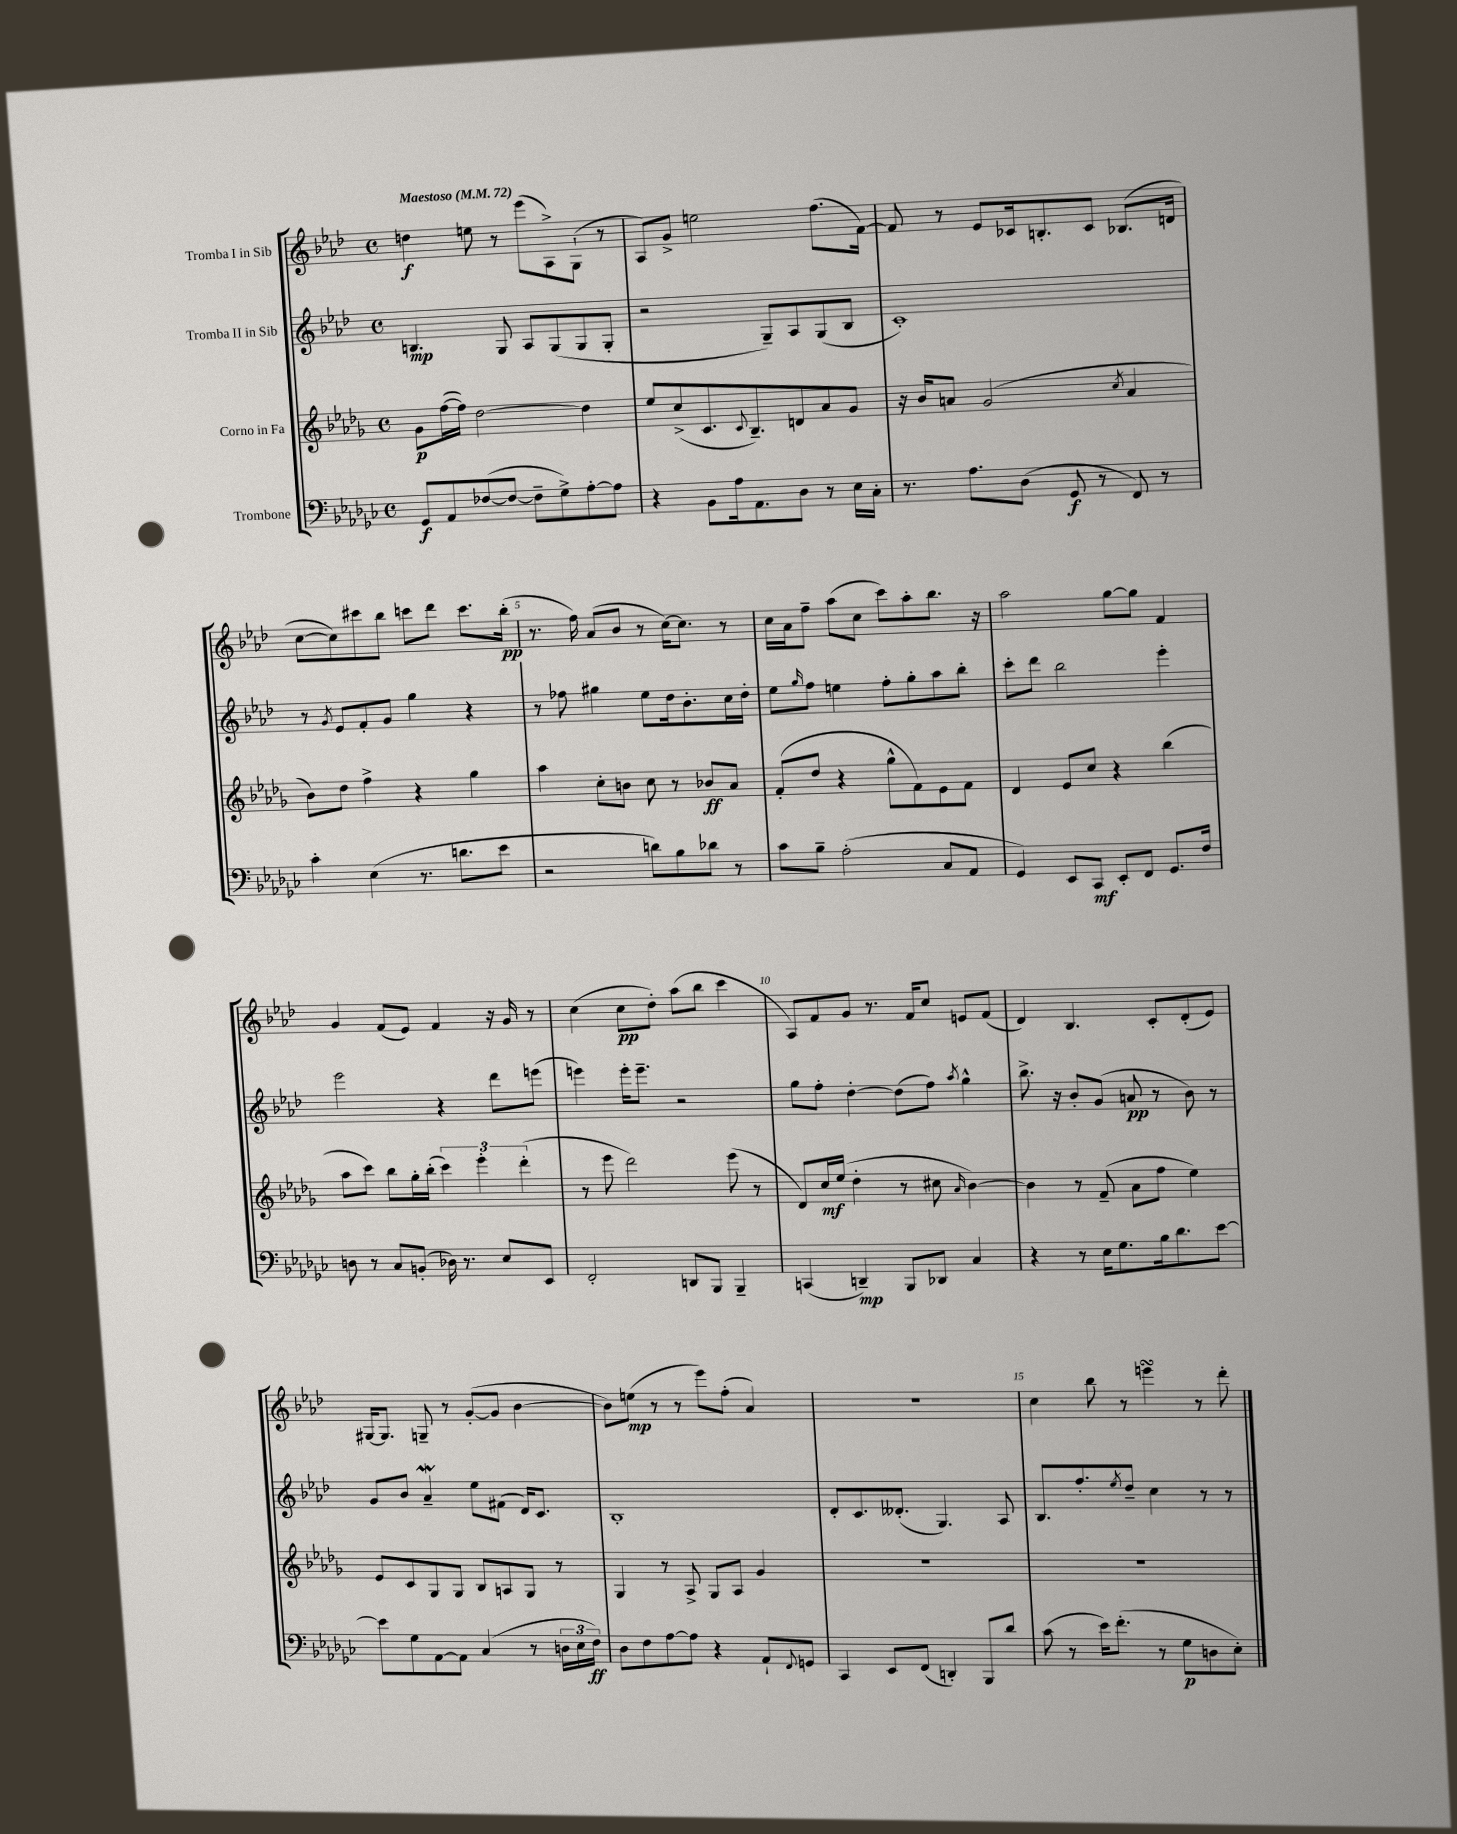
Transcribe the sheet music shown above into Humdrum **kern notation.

**kern	**kern	**kern	**kern
*staff4	*staff3	*staff2	*staff1
*clefF4	*clefG2	*clefG2	*clefG2
*k[b-e-a-d-g-c-]	*k[b-e-a-d-g-]	*k[b-e-a-d-]	*k[b-e-a-d-]
*M4/4	*M4/4	*M4/4	*M4/4
*met(c)	*met(c)	*met(c)	*met(c)
*MM72	*MM72	*MM72	*MM72
8GG-	8g-	4.B	4dd
8AA-	([16ff	.	.
.	16ff])	.	.
([8F-	[2dd-	.	8ee
8F-_	.	8G	8r
8F-~]	.	8A-	(8eee-
8G-^)	.	(8G	8A-^)
[8A-'	4dd-]	8G	(8G`
8A-]	.	8G'	8r
=	=	=	=
4r	8ee-	2r	8A-)
.	(8cc^	.	8g^
8BB-	8.c	.	2ee
16A-	.	.	.
.	8qqc	.	.
8.AA-	8.B-~)	.	.
.	.	8G~)	.
8D-	8d	8A-	.
8r	8a-	(8G	(8.ff
16E-	8g-	8B-	.
16C-'	.	.	[16f)
=	=	=	=
8.r	16r	1c')	8f]
.	16b-	.	.
.	8a	.	8r
8.A-	.	.	.
.	(2g-	.	8e-
(8D-	.	.	16c-
.	.	.	8.B'
8GG-	.	.	.
8r	.	.	8c-
.	8qcc	.	.
8FF)	4a	.	(8.B-
8r	.	.	.
.	.	.	16d
=	=	=	=
4c-'	8b-)	8r	[8cc
.	.	8qg	.
.	8dd-	8e-	8cc])
(4E-	4ff^	8f'	8ccc#
.	.	8g	8bb-
8.r	4r	4gg	8ccc
.	.	.	8ddd-
8.d	.	.	.
.	4gg-	4r	8.ccc
8e-	.	.	.
.	.	.	(16bb-'
=	=	=	=
2r	4aa-	8r	8.r
.	.	8ff-	.
.	.	.	16ff)
.	8cc'	4gg#	(8a-
.	8b	.	8b-
8d)	8cc	8ee-	8r
8B-	8r	16dd-	[16cc)
.	.	8.b-'	8.cc]
8d-	8b-	.	.
8r	8a-	16cc	8r
.	.	16dd-'	.
=	=	=	=
8c-	(8f'	8ee-	16cc
.	.	.	16a-
.	.	16qqgg	.
8B-~	8dd-	8ff	8ff~
(2A-'	4r	4ee	(8aa-
.	.	.	8cc
.	8gg-^^	8ff'	8ccc)
.	8f)	8gg'	8aa-'
8C-	8e-	8aa-	8.bb-
8AA-	8f	8bb-'	.
.	.	.	16r
=	=	=	=
4GG-)	4d-	8ccc'	2aa-
.	.	8ddd-	.
8EE-	8e-	2bb-	.
8CC-	8cc	.	.
8EE-'	4r	.	[8gg
8FF	.	.	8gg]
8.GG-	(4bb-	4eee-'	4f
16F	.	.	.
=	=	=	=
8D	8aa-	2eee-	4g
8r	8ccc)	.	.
8C-	8bb-	.	(8f
(8BB'	16gg-'	.	8e-)
.	(16bb-'	.	.
16D-)	6ccc)	4r	4f
8.r	.	.	.
.	6eee-'	.	.
8E-	.	8ddd-	16r
.	.	.	16g
.	(6ddd-'	.	.
8EE-	.	(8eee	8r
=	=	=	=
2FF'	8r	4eee)	(4cc
.	8eee-	.	.
.	2ddd-)	16eee'	8cc
.	.	8.eee~	.
.	.	.	8dd-')
8DD	.	2r	(8aa-
8BBB-	.	.	8bb-
4BBB-~	(8eee-	.	4ccc
.	8r	.	.
=	=	=	=
(4CC	8d-)	8gg	8A-)
.	16cc	8ff'	8f
.	(16ee-	.	.
4DD~)	4dd-'	[4dd-'	8g
.	.	.	8.r
8BBB-	8r	(8dd-]	.
.	.	.	16f
8DD-	8cc#	8ff)	8cc
.	16qqa-	8qaa-	.
4C-	[4b-)	4gg^^	8e
.	.	.	(8f
=	=	=	=
4r	4b-]	8.bb-^	4d-)
.	.	16r	.
8r	8r	8b-'	4.B-
16E-	(8f~	(8g	.
8.G-	.	.	.
.	8a-	8a	.
16B-	8ff	8r	8c'
8.d-	.	.	.
.	4ee-)	8b-)	(8d-'
[8e-	.	8r	8e-)
=	=	=	=
8e-]	8e-	8g	[16G#
.	.	.	8.G#]
8G-	8c	8b-	.
[8AA-	8G-	4a-~	8G~
8AA-]	8G-	.	8r
(4C-	8B-	8ee-	([8g'
.	8A	(8f#	8g]
8r	8G-	16d-)	[4b-
.	.	8.c	.
24D	8r	.	.
24E-	.	.	.
24F)	.	.	.
=	=	=	=
8D-	4G-	1B-'	8b-])
8F	.	.	(8ee
[8A-	8r	.	8r
8A-]	8A-^	.	8r
4r	8G-	.	8eee-)
.	8A-	.	(8ff'
8AA-`	4g-	.	4a-)
8qqFF	.	.	.
8GG	.	.	.
=	=	=	=
4CC-	1r	8d-'	1r
.	.	8.c	.
8EE-	.	.	.
.	.	(8.d--'	.
(8FF	.	.	.
4DD')	.	4.G)	.
8BBB-	.	.	.
8d-	.	8A-	.
=	=	=	=
(8c-	1r	8.B-	4cc
8r	.	.	.
.	.	8.ff'	.
16e-)	.	.	8bb-
(8.f'	.	.	.
.	.	8qee-	.
.	.	8dd-~	8r
8r	.	4cc	4eee
8G-	.	.	.
8D	.	8r	8r
8E-')	.	8r	8ddd-'
==	==	==	==
*-	*-	*-	*-
